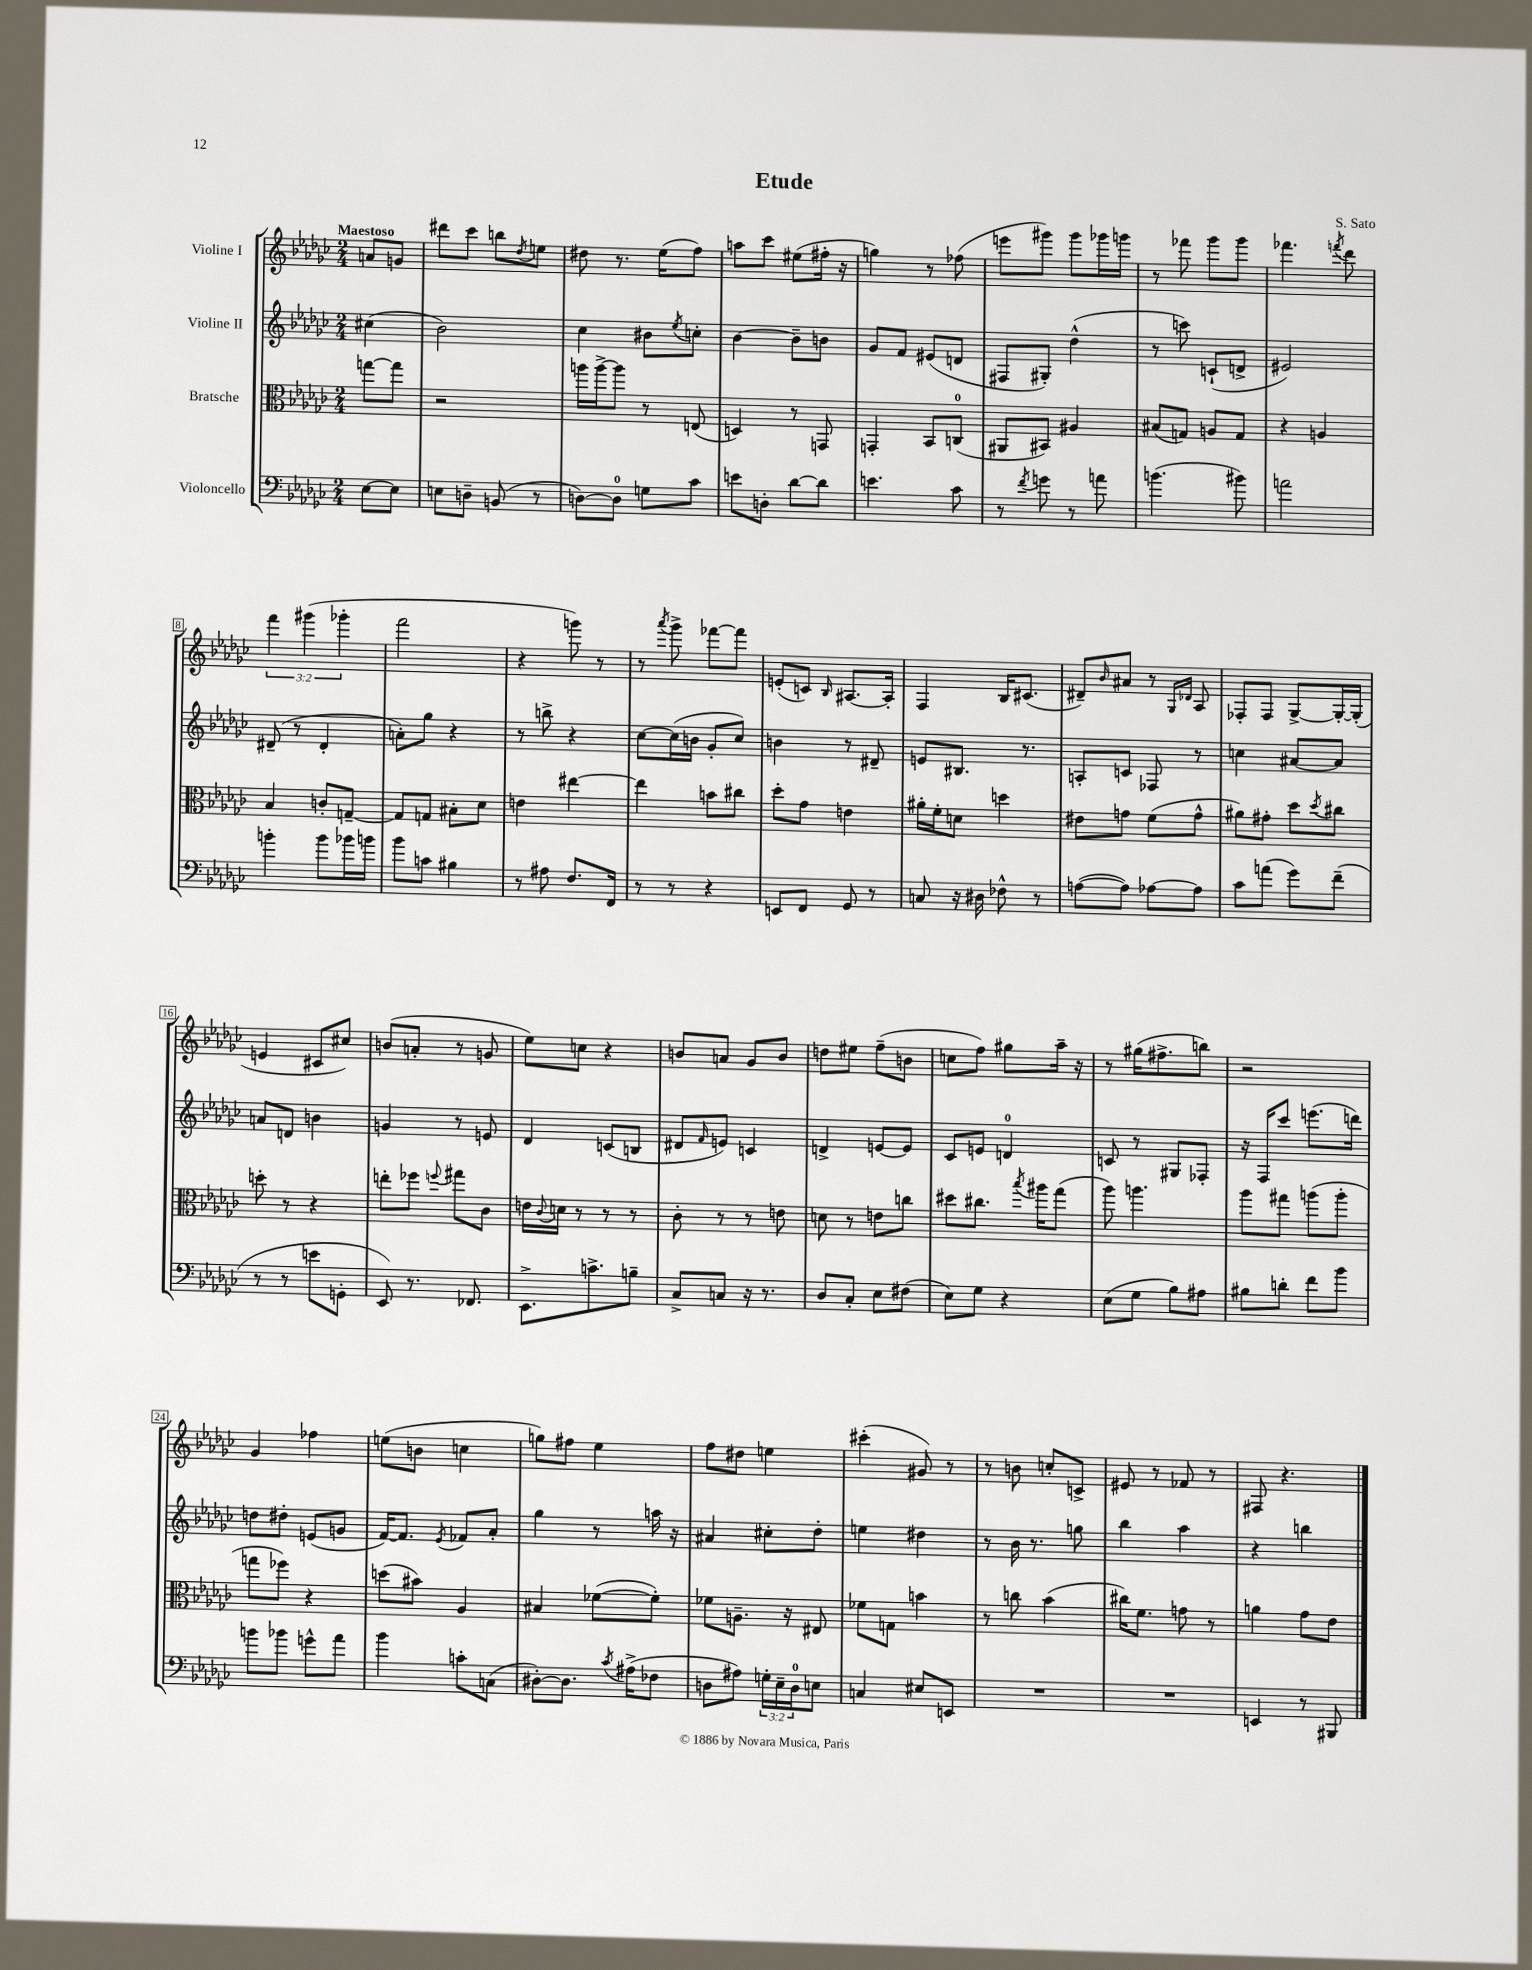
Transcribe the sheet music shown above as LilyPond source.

\header { title = "Etude" composer = "S. Sato" }
<<
\new StaffGroup <<
\new Staff = "s0" \with { instrumentName = "Violine I" } {
    \clef treble \key ges \major \numericTimeSignature \time 2/4 \override Staff.TupletNumber.text = #tuplet-number::calc-fraction-text \partial 4 \tempo "Maestoso"
    a'8 g'8 |
    dis'''8 ces'''8 b''8 \acciaccatura { des''8 } e''8 |
    dis''8 r8. ees''16( f''8) |
    a''8 ces'''8 eis''8( fis''16-. r16 |
    g''4) r8 fes''8( |
    e'''8 gis'''8) gis'''8 ges'''16 g'''16 |
    r8 fes'''8 ges'''8 ges'''8 |
    fes'''4. \acciaccatura { f'''8 } des'''8 |
    \tuplet 3/2 { f'''4 gis'''4( ges'''4-. } |
    f'''2 |
    r4 g'''8) r8 |
    r8 \acciaccatura { aes'''8 } ges'''8-> fes'''8~ fes'''8 |
    e'8-.( c'8) \grace { bes16 } ais8.~ ais16-. |
    f4 bes16 cis'8.( |
    dis'8--) \grace { bes'16 } ais'8 r8 \grace { ges16 des'16 } aes8 |
    fes8-. fes8 ges8~-> ges16~-. ges16-.( |
    e'4 cis'8 cis''8) |
    b'8( a'8-. r8 g'8 |
    ees''8) c''8 r4 |
    b'8 a'8 ges'8 b'8 |
    d''8 eis''8 f''8--( b'8 |
    c''8 f''8) gis''8 aes''16-- r16 |
    r8 gis''16( fis''8.-> b''8) |
    r2 |
    ges'4 fes''4 |
    e''8( b'8 c''4 |
    g''8) fis''8 ees''4 |
    f''8 dis''8 e''4 |
    cis'''4-.( gis'8) r8 |
    r8 b'8 c''8-. c'8-> |
    eis'8 r8 fes'8 r8 |
    fis8 r4. \bar "|." |
}
\new Staff = "s1" \with { instrumentName = "Violine II" } {
    \clef treble \key ges \major \numericTimeSignature \time 2/4 \partial 4
    cis''4( |
    bes'2) |
    ces''4 bis'8 \acciaccatura { ees''8 } c''8-. |
    bes'4~ bes'8-- b'8 |
    ges'8 f'8 eis'8( d'8 |
    fis8 gis8-.) des''4-^( |
    r8 c'''8) c'8-!( d'8-> |
    eis'2) |
    dis'8--( r8 dis'4-. |
    a'8-.) ges''8 r4 |
    r8 b''8-> r4 |
    ces''8~ ces''16( b'16 ges'8-. ces''8) |
    b'4 r8 dis'8-- |
    e'8 bis8. r8. |
    a8-. c'8 fes8 r8 |
    c''4 ais'8~ ais'8 |
    a'8 d'8 b'4 |
    g'4 r8 e'8 |
    des'4 c'8( b8 |
    dis'8 \grace { f'16 } e'8) c'4 |
    d'4-> e'8~ e'8 |
    ces'8 e'8 d'4-0 |
    c'8 r8 gis8 fes8-. |
    r16 f16 ces'''8 e'''8.( d'''16) |
    d''8 dis''8-. e'8( g'8 |
    f'16~) f'8. \acciaccatura { ees'8 } fes'8 aes'8-. |
    ges''4 r8 a''16 r16 |
    ais'4 cis''8-. des''8-. |
    e''4 dis''4 |
    r8 bes'16 r8. g''8 |
    bes''4 aes''4 |
    r4 b''4 \bar "|." |
}
\new Staff = "s2" \with { instrumentName = "Bratsche" } {
    \clef alto \key ges \major \numericTimeSignature \time 2/4 \partial 4
    g''8~ g''8 |
    r2 |
    a''16 a''16~-> a''8 r8 e8( |
    d4) r8 g,8 |
    g,4-. bes,8 c8-0( |
    ais,8 bis,8) ais4 |
    bis8( g8) a8 g8 |
    r4 a4 |
    bes4 c'8-. g8~-- |
    g8 g8 bis8-. des'8 |
    e'4 eis''4~ |
    eis''4 b'8 cis''8 |
    des''8-. ges'8 e'4 |
    ais'16-. f'16-. d'8 d''4 |
    eis'8 g'8 f'8( g'8-^ |
    ais'8) gis'8-. des''8 \acciaccatura { des''8 } cis''8 |
    d''8-. r8 r4 |
    e''8-. fes''8 \appoggiatura { f''8 } gis''8 ces'8 |
    e'16 \appoggiatura { ces'8 } d'16 r8 r8 r8 |
    ces'8-. r8 r8 e'8 |
    d'8 r8 e'8 c''8 |
    dis''8 cis''8. \acciaccatura { bes''8 } ais''16 ges''8( |
    aes''8) a''4. |
    aes''8 gis''8 a''8( a''8-. |
    g''8 fes''8) r4 |
    d''8( bis'8) aes4 |
    bis4 fes'8~( fes'8-.) |
    fes'8 a8.-- r16 eis8 |
    fes'8 g8 b'4 |
    r8 c''8 bes'4( |
    cis''16) f'8. g'8 r8 |
    a'4 ges'8 ees'8 \bar "|." |
}
\new Staff = "s3" \with { instrumentName = "Violoncello" } {
    \clef bass \key ges \major \numericTimeSignature \time 2/4 \override Staff.TupletNumber.text = #tuplet-number::calc-fraction-text \partial 4
    ees8~ ees8 |
    e8 d8-- b,8( r8 |
    d8~) d8-0 g8 ces'8 |
    e'8 d8-. des'8~ des'8 |
    e'4. ces'8 |
    r8 \acciaccatura { f'8 } g'8 r8 a'8 |
    b'4.( bis'8) |
    a'2 |
    b'4-. b'8 bes'16 b'16 |
    bes'8 c'8 bis4 |
    r8 ais8 f8. f,16 |
    r8 r8 r4 |
    e,8 f,8 ges,8 r8 |
    c8 r16 dis16 fes8-^ r8 |
    a8~( a8) aes8~ aes8 |
    ces'8 a'8( ges'8) f'8--( |
    r8 r8 e'8 g,8-. |
    ees,8) r8. fes,8. |
    ees,8.-> c'8.-> b8-- |
    ces8-> c8 r16 r8. |
    des8 ces8-. ees8 fis8( |
    ees8) ges8 r4 |
    ees8( ges8 bes8) ais8 |
    bis8 d'8-. f'8 bes'8 |
    b'8 bes'8 g'8-^ aes'8 |
    bes'4 c'8-. c8( |
    dis8~-.) dis8. \acciaccatura { ces'8 } ais16->( fes8 |
    d8 ais8) \tuplet 3/2 { g16-. ees16-- d16-0 } e8 |
    c4 eis8 e,8 |
    R2 |
    R2 |
    e,4 r8 bis,,8 \bar "|." |
}
>>
>>
\layout { \context { \Score \override BarNumber.stencil = #(make-stencil-boxer 0.1 0.3 ly:text-interface::print) } }
